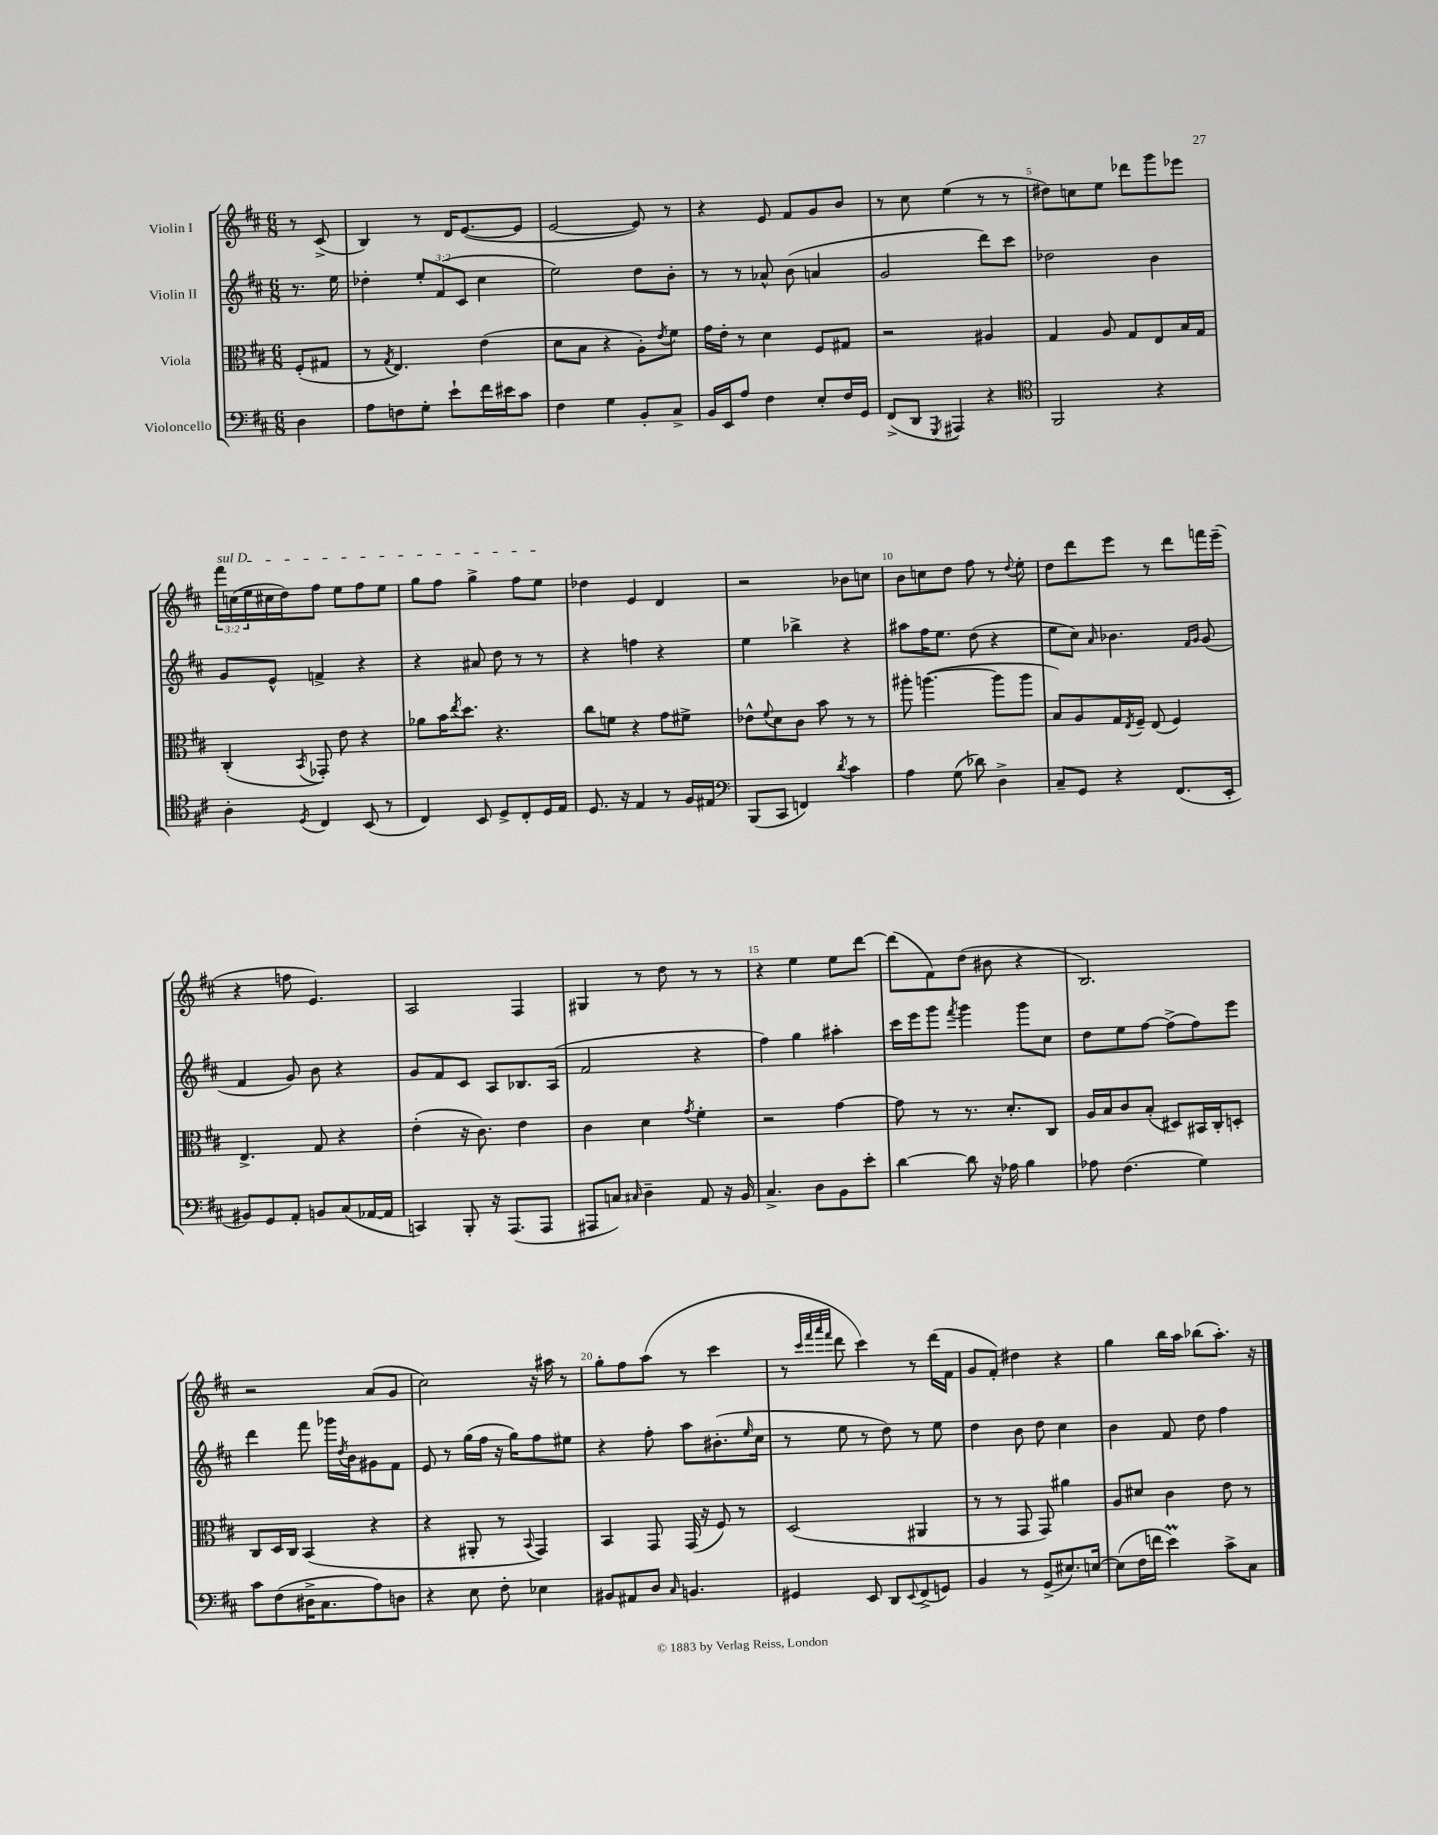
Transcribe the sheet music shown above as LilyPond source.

<<
\new StaffGroup <<
\new Staff = "s0" \with { instrumentName = "Violin I" } {
    \clef treble \key d \major \numericTimeSignature \time 6/8 \override Staff.TupletNumber.text = #tuplet-number::calc-fraction-text \partial 4
    r8 cis'8->( |
    b4) r8 d'16 e'8.~( e'8 |
    e'2~ e'8) r8 |
    r4 e'8 fis'8 g'8 b'8 |
    r8 cis''8 e''4( r8 r8 |
    dis''8) c''8 e''8 des'''8 g'''8 ees'''8 |
    \tuplet 3/2 { \once \override TextSpanner.bound-details.left.text = \markup { \italic "sul D" } fis'''16\startTextSpan c''16( e''16 } cis''16 d''16) fis''8 e''8 fis''8 e''8 |
    g''8 fis''8 g''4-> fis''8 e''8\stopTextSpan |
    des''4 e'4 d'4 |
    r2 bes'8 c''8 |
    b'8 c''8 d''8 fis''8 r8 \appoggiatura { d''8 } e''8-. |
    d''8 d'''8 e'''8 r8 d'''8 f'''16 e'''16--( |
    r4 f''8 e'4.) |
    a2 fis4 |
    gis4 r8 d''8 r8 r8 |
    r4 e''4 e''8 d'''8~ |
    d'''8( fis'8) d''8( bis'8 r4 |
    b2.) |
    r2 a'8( g'8 |
    cis''2) r16 ais''16 r8 |
    g''8-. fis''8 a''8( r8 cis'''4 |
    r8 \grace { cis'''32 fis'''32 a'''32 fis'''32 } d'''8 cis'''4) r8 d'''16( fis'16 |
    g'8 fis'8-.) dis''4 r4 |
    g''4 b''16 a''16 bes''8( a''8.-.) r16 \bar "|." |
}
\new Staff = "s1" \with { instrumentName = "Violin II" } {
    \clef treble \key d \major \numericTimeSignature \time 6/8 \override Staff.TupletNumber.text = #tuplet-number::calc-fraction-text \partial 4
    r8. e''16 |
    des''4-. \tuplet 3/2 { e''8-. fis'8( cis'8 } cis''4 |
    e''2) d''8 b'8-. |
    r8 r8 aes'8-^ b'8( a'4 |
    g'2 d'''8) cis'''8 |
    des''2 b'4 |
    g'8 e'8-^ f'4-> r4 |
    r4 ais'8 d''8 r8 r8 |
    r4 f''4 r4 |
    e''4 bes''4-> r4 |
    ais''8 fis''16 e''8. d''8( r4 |
    e''8 cis''8) \grace { a'16 } bes'4. \grace { fis'16 g'16 } g'8( |
    fis'4 g'8) b'8 r4 |
    g'8 fis'8 cis'8 a8 bes8. a16( |
    fis'2 r4 |
    fis''4) g''4 ais''4-. |
    cis'''16 e'''16 g'''8 \acciaccatura { fis'''8 } g'''4 g'''8 cis''8 |
    d''8 e''8 fis''8~ fis''8->( fis''8) e'''8 |
    d'''4 fis'''8 ges'''16 \acciaccatura { d''8 } b'16 gis'8 fis'8 |
    e'8 r8 g''16( fis''16 r16 g''16) fis''8 eis''8 |
    r4 fis''8-. a''8 bis'8.-.( \grace { e''16 } cis''16 |
    r8 e''8 r8 d''8) r8 e''8 |
    d''4 b'8 d''8 cis''4 |
    b'4 fis'8 d''8 fis''4 \bar "|." |
}
\new Staff = "s2" \with { instrumentName = "Viola" } {
    \clef alto \key d \major \numericTimeSignature \time 6/8 \partial 4
    fis8-.( gis8 |
    r8 \acciaccatura { g8 } e4.) e'4( |
    d'8 b8 r4 a8-.) \acciaccatura { e'8 } fis'8 |
    g'16 e'16-. r8 d'4 fis8 gis8 |
    r2 ais4 |
    g4 a8 g8 e8 b16 g16 |
    cis4-.( \acciaccatura { b,8 } ges,8-.) e'8 r4 |
    aes'8 b'16 \acciaccatura { e''8 } d''8. r4. |
    cis''8 f'8 r4 g'8 fis'8-> |
    ees'8-^ \appoggiatura { fis'8 } d'8 cis'8 b'8 r8 r8 |
    ais''8-. a''4.~( a''8 a''8 |
    b8) a8 g16 \acciaccatura { e8 } fis16-- e8( fis4) |
    e4.-> g8 r4 |
    e'4-.( r16 cis'8.) e'4 |
    cis'4 d'4 \acciaccatura { g'8 } fis'4-. |
    r2 g'4~ |
    g'8 r8 r8. d'8.-. cis8 |
    a16 b16 cis'8 b8-.( dis8) bis,16 cis16-. d8-. |
    cis8 d16 cis16 b,4( r4 |
    r4 ais,8-. r8 \appoggiatura { b,8 } g,4) |
    b,4 g,8 g,16( r16 fis8) r8 |
    d2( ais,4 |
    r8 r8 g,8 g,8) ais'4 |
    a8 dis'8 cis'4 e'8 r8 \bar "|." |
}
\new Staff = "s3" \with { instrumentName = "Violoncello" } {
    \clef bass \key d \major \numericTimeSignature \time 6/8 \partial 4
    d4 |
    a8 f8 g8-. e'8-! fis'16 eis'16 cis'8 |
    fis4 g4 b,8-. cis8-> |
    b,16 e,16 a8 fis4 e8-. fis16 g,16 |
    fis,8->( d,8 \acciaccatura { g,,8 } ais,,4) r4 |
    \clef tenor fis,2 r4 |
    a4-. \acciaccatura { d8 } cis4 b,8( r8 |
    cis4) b,8 d8-> cis8-. d16 e16 |
    d8. r16 e4 r8 fis16 eis16 |
    \clef bass b,,8( cis,8 f,4) \acciaccatura { d'8 } cis'4 |
    a4 g8( des'8) d4-> |
    cis8-- g,8 r4 fis,8.( e,16-. |
    bis,8) g,8 a,8-. b,8 cis8( aes,16~ aes,16 |
    c,4) b,,8-. r16 a,,8.( a,,8 |
    ais,,8 c8) \grace { cis16 } d4-- a,8 r16 b,16 |
    cis4.-> d8 b,8 e'8-. |
    d'4~ d'8 r16 aes16 b4 |
    aes8 fis4.( g4) |
    cis'8 fis8( dis16-> cis8. a8) d8 |
    r4 e8 fis8-. ees4 |
    bis,8 ais,8 d8 \grace { cis16 } b,4. |
    gis,4 e,8 d,8 \appoggiatura { e,8 } fis,8->( g,8) |
    b,4 r8 g,8->( eis8.) e16~ |
    e8( fis16 f'16 e'4\prall) cis'8-> cis8 \bar "|." |
}
>>
>>
\layout { \context { \Score \override BarNumber.break-visibility = ##(#f #t #t) barNumberVisibility = #(every-nth-bar-number-visible 5) } }
